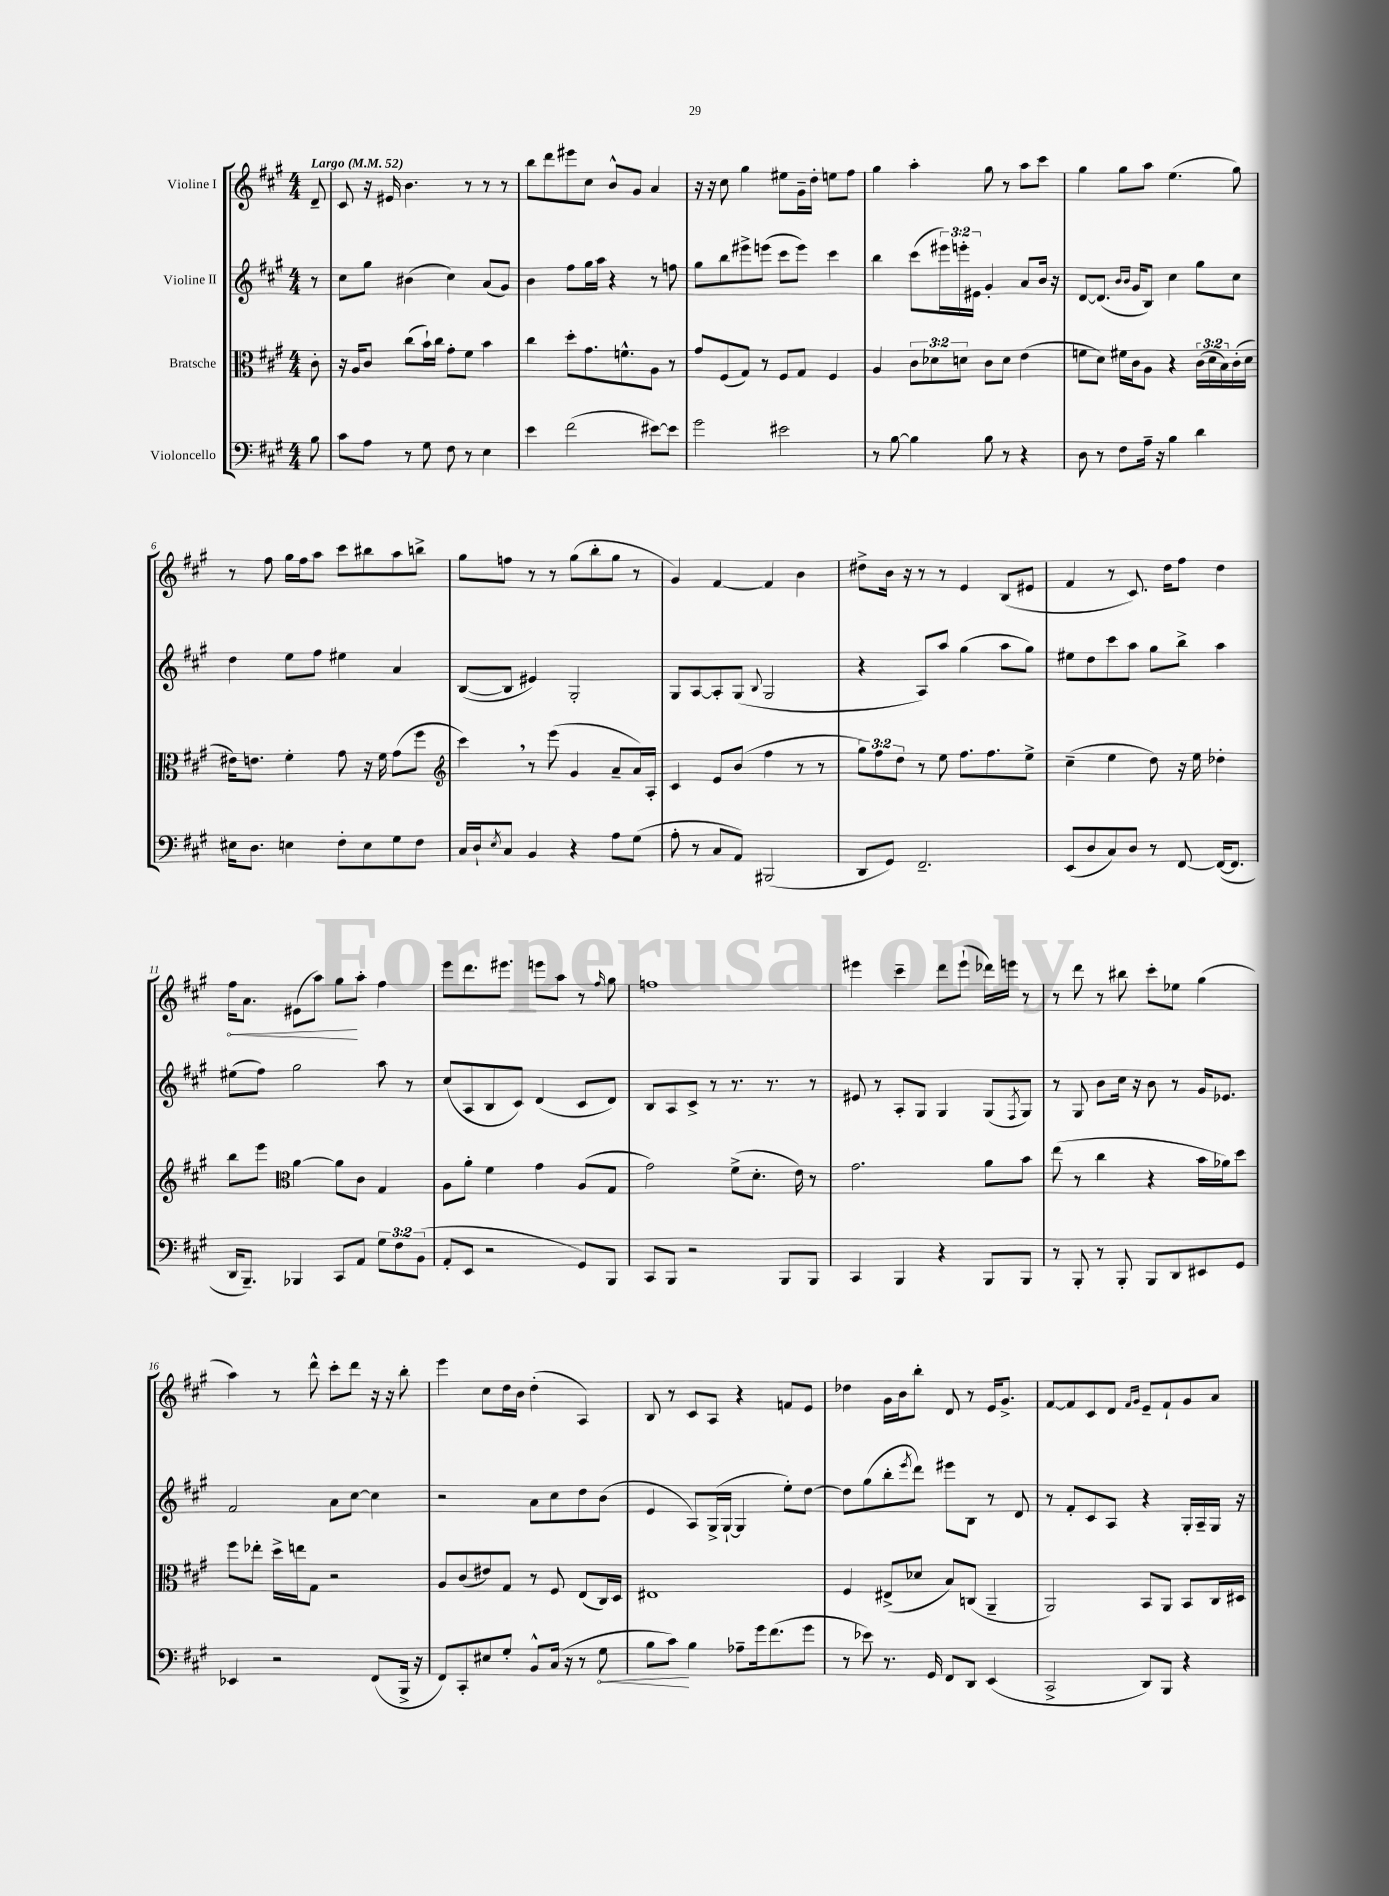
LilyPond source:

<<
\new StaffGroup <<
\new Staff = "s0" \with { instrumentName = "Violine I" } {
    \clef treble \key a \major \numericTimeSignature \time 4/4 \partial 8 \tempo "Largo" 4 = 52
    d'8-- |
    cis'8 r16 eis'16 b'4. r8 r8 r8 |
    b''8 d'''8 eis'''8 cis''8 b'8-^ gis'8 a'4 |
    r16 r16 cis''8 gis''4 eis''8 gis'16-- d''16-. e''8 fis''8 |
    gis''4 a''4-. gis''8 r8 a''8 cis'''8 |
    gis''4 gis''8 a''8 e''4.( gis''8) |
    r8 fis''8 gis''16 fis''16 a''8 cis'''8 bis''8 a''8 b''8-> |
    gis''8 f''8 r8 r8 gis''8( b''8-. gis''8 r8 |
    gis'4) fis'4~ fis'4 b'4 |
    dis''8-> b'16 r16 r8 r8 e'4 b8( eis'8 |
    fis'4 r8 cis'8.) d''16 fis''8 d''4 |
    \once \override Hairpin.circled-tip = ##t fis''16\< a'8. eis'8( a''8) gis''8\! a''8-. fis''4 |
    e'''8 d'''8. eis'''8. e'''8 a''8 r8 \grace { fis''16 } gis''8 |
    f''1 |
    eis'''4 cis'''4-- d'''8 eis'''8-!( des'''16) e'''16 r8 |
    r8 d'''8 r8 bis''8 cis'''8-. ees''8 gis''4( |
    a''4) r8 d'''8-^ cis'''8-. d'''8 r16 r16 b''8-. |
    e'''4 cis''8 d''16 b'16 d''4-.( a4) |
    b8 r8 cis'8 a8 r4 f'8 e'8 |
    des''4 gis'16 b'16 b''8-. d'8 r8 e'16 gis'8.-> |
    fis'8~ fis'8 cis'8 d'8 \grace { fis'16 gis'16 } e'8-- fis'8-! gis'8 a'8 \bar "|." |
}
\new Staff = "s1" \with { instrumentName = "Violine II" } {
    \clef treble \key a \major \numericTimeSignature \time 4/4 \override Staff.TupletNumber.text = #tuplet-number::calc-fraction-text \partial 8
    r8 |
    cis''8 gis''8 bis'4( cis''4) a'8( gis'8) |
    b'4 fis''8 gis''16 a''16 r4 r8 f''8 |
    gis''8 b''8 eis'''8-> e'''8( cis'''8 e'''8) cis'''4 |
    b''4 cis'''8( \tuplet 3/2 { eis'''16) e'''16-. eis'16 } gis'4-. a'8 b'16 r16 |
    d'8~ d'8.( \grace { b'16 b'16 } gis'16 b8) cis''4 gis''8 cis''8 |
    d''4 e''8 fis''8 eis''4 a'4 |
    b8~( b8 eis'4) gis2-. |
    gis8 a8~ a8-. gis8( \appoggiatura { b8 } gis2 |
    r4 a8) a''8 gis''4( a''8 gis''8) |
    eis''8 d''8 cis'''8 a''8 gis''8 b''8-> a''4 |
    eis''8( fis''8) gis''2 a''8 r8 |
    cis''8( a8 b8 cis'8) d'4( cis'8 d'8) |
    b8 a8 cis'8-> r8 r8. r8. r8 |
    eis'8 r8 a8-. gis8 gis4 gis8( \acciaccatura { fis8 } gis8) |
    r8 gis8 b'8 cis''16 r16 b'8 r8 gis'16 ees'8. |
    fis'2 a'8 cis''8~ cis''4 |
    r2 a'8 cis''8 d''8 b'8( |
    e'4 a8) gis16->( gis16~-! gis4 e''8-.) d''8~ |
    d''8 gis''8( b''8-. \acciaccatura { e'''8 } d'''8) eis'''8 b8 r8 d'8 |
    r8 fis'8-. cis'8 a8 r4 gis16-. a16-- gis16 r16 \bar "|." |
}
\new Staff = "s2" \with { instrumentName = "Bratsche" } {
    \clef alto \key a \major \numericTimeSignature \time 4/4 \override Staff.TupletNumber.text = #tuplet-number::calc-fraction-text \partial 8
    cis'8-. |
    r16 a16 cis'8 cis''8( b'16-!) cis''16 gis'8-. fis'8 b'4 |
    cis''4 d''8-. gis'8. f'8.-^ a8 r8 |
    gis'8 fis8( gis8) r8 fis8 gis8 fis4 |
    a4 \tuplet 3/2 { cis'8 des'8 d'8 } cis'8 d'8 e'4( |
    f'8 d'8) fis'16 cis'16 a8 r4 \tuplet 3/2 { cis'16( d'16 b16) } cis'16-.( d'16 |
    eis'16) e'8. fis'4-. gis'8 r16 fis'16 gis'8( fis''8 |
    \clef treble cis'''4) \breathe r8 e'''8( gis'4 a'8-- a'16) a16-. |
    cis'4 e'8 b'8( fis''4 r8 r8 |
    \tuplet 3/2 { gis''8) fis''8 d''8 } r8 e''8 fis''8. fis''8. e''8-> |
    cis''4--( e''4 d''8) r16 e''16 des''4-. |
    b''8 e'''8 \clef alto a'4~ a'8 cis'8 gis4 |
    a8 a'8-. fis'4 gis'4 a8( gis8 |
    gis'2) fis'8->( d'8.-. e'16) r8 |
    gis'2. a'8 b'8 |
    e''8( r8 cis''4 r4 b'16 aes'16) d''8 |
    fis''8 ees''8-. d''16-> e''16 gis8 r2 |
    a8 cis'8( eis'8) gis8 r8 fis8 e8( cis16) d16 |
    eis1 |
    fis4 eis8->( des'8 b8) c8( a,4-- |
    a,2) b,8 a,8 b,8 cis16 dis16 \bar "|." |
}
\new Staff = "s3" \with { instrumentName = "Violoncello" } {
    \clef bass \key a \major \numericTimeSignature \time 4/4 \override Staff.TupletNumber.text = #tuplet-number::calc-fraction-text \partial 8
    b8 |
    cis'8 a8 r8 gis8 fis8 r8 e4 |
    e'4 fis'2( eis'8~) eis'8 |
    gis'2 eis'2 |
    r8 b8~ b4 b8 r8 r4 |
    d8 r8 fis8 a16-- r16 b4 d'4 |
    eis16 d8. e4 fis8-. e8 gis8 fis8 |
    cis16 d16-! \acciaccatura { e8 } cis8 b,4 r4 a8 gis8( |
    a8-. r8 cis8 a,8) bis,,2( |
    d,8 gis,8) fis,2.-- |
    e,8( d8 cis8) d8 r8 fis,8~ fis,16~( fis,8. |
    d,16 b,,8.--) bes,,4 cis,8 a,8 \tuplet 3/2 { gis8 fis8 b,8( } |
    a,8-. e,8 r2 gis,8) b,,8 |
    cis,8 b,,8 r2 b,,8 b,,8 |
    cis,4 b,,4 r4 b,,8 b,,8 |
    r8 b,,8-. r8 b,,8-. b,,8 d,8 eis,8 gis,8 |
    ees,4 r2 fis,8( b,,16-> r16 |
    fis,8) cis,8-. eis8 gis8-. b,8-^ cis16( r16 r8 \once \override Hairpin.circled-tip = ##t gis8\< |
    b8 cis'8\!) b4 aes8-- gis'16 fis'8.( gis'8 |
    r8 ees'8) r8. gis,16 fis,8 d,8 e,4( |
    cis,2-> d,8) b,,8 r4 \bar "|." |
}
>>
>>
